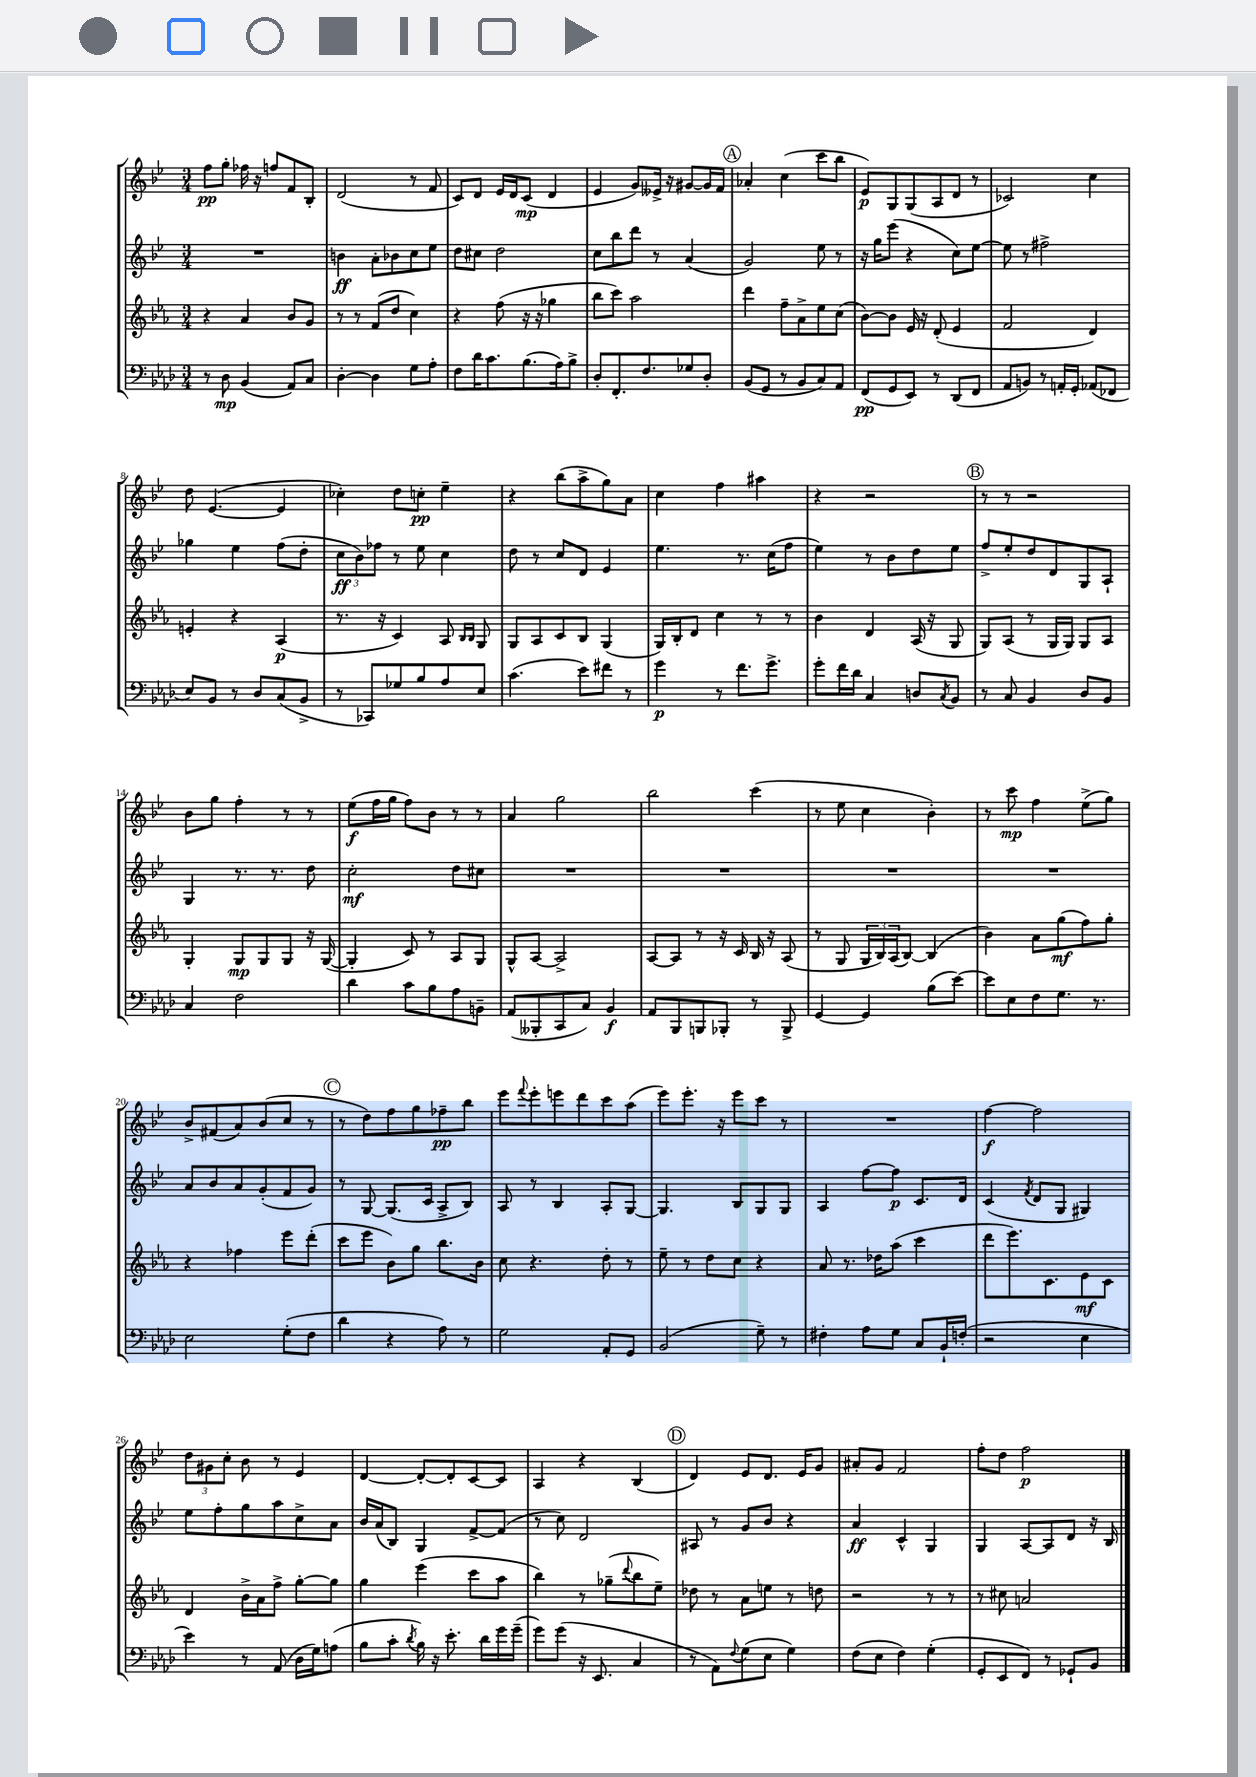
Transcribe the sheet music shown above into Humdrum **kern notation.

**kern	**dynam	**kern	**dynam	**kern	**dynam	**kern	**dynam
*part4	*part4	*part3	*part3	*part2	*part2	*part1	*part1
*staff4	*staff4	*staff3	*staff3	*staff2	*staff2	*staff1	*staff1
*clefF4	*	*clefG2	*	*clefG2	*	*clefG2	*
*k[b-e-a-d-]	*	*k[b-e-a-]	*	*k[b-e-]	*	*k[b-e-]	*
*M3/4	*	*M3/4	*	*M3/4	*	*M3/4	*
=1	=1	=1	=1	=1	=1	=1	=1
8r	.	4r	.	2.r	.	8ff\L	pp
8D-\	mp	.	.	.	.	8gg'\J	.
(4BB-/	.	4a-/	.	.	.	16ff-X\	.
.	.	.	.	.	.	16r	.
.	.	.	.	.	.	8ffn/L	.
8AA-/L)	.	8b-/L	.	.	.	8f/	.
8C/J	.	8g/J	.	.	.	8B-'/J	.
=2	=2	=2	=2	=2	=2	=2	=2
[4D-'\	.	8r	.	4bn\	ff	(2d/	.
.	.	8r	.	.	.	.	.
4D-\]	.	(8f/L	.	8a'\L	.	.	.
.	.	8dd/J	.	8b-X\	.	.	.
8G\L	.	4cc\)	.	8cc\	.	8r	.
8A-'\J	.	.	.	8ee-\J	.	8f/	.
=3	=3	=3	=3	=3	=3	=3	=3
8F\L	.	4r	.	8dd\L	.	8c/L)	.
16d-\K	.	.	.	8cc#X\J	.	8d/J	.
8.c\	.	.	.	.	.	.	.
.	.	(8ff\	.	2dd\	.	16e-/LL	.
.	.	.	.	.	.	16d/J	.
(8.B-\	.	16r	.	.	.	(8c/J	mp
.	.	16r	.	.	.	.	.
.	.	4gg-X\	.	.	.	4d/	.
16A-\k)	.	.	.	.	.	.	.
8B-^\J	.	.	.	.	.	.	.
=4	=4	=4	=4	=4	=4	=4	=4
8D-'/L	.	8bb-\L	.	8cc\L	.	4e-/	.
8.FF'/	.	8ccc\J)	.	8bb-\	.	.	.
.	.	2aa-\	.	8ddd\J	.	8g/L)	.
8.F/	.	.	.	.	.	.	.
.	.	.	.	8r	.	16e--X^/Jk	.
.	.	.	.	.	.	16r	.
8G-X/	.	.	.	(4a/	.	[8g#X/L	.
8D-'/J	.	.	.	.	.	16g#/L]	.
.	.	.	.	.	.	16f/JJ	.
!!LO:REH:place=s1:t=A
=5	=5	=5	=5	=5	=5	=5	=5
(8BB-/L	.	4ddd\	.	2g/)	.	4a-X'/	.
8GG/J	.	.	.	.	.	.	.
8r	.	8ff~\L	.	.	.	(4cc\	.
8BB-/L	.	8a-^\	.	.	.	.	.
8C/)	.	8ee-\	.	8ee-\	.	8ccc\L	.
8AA-/J	.	(8cc\J	.	8r	.	8bb-\J	.
=6	=6	=6	=6	=6	=6	=6	=6
(8FF/L	pp	[8b-\L)	.	16r	.	8e-/L)	p
.	.	.	.	16gg\KL	.	.	.
8GG/	.	8b-\J]	.	(8eee-\J	.	8G/	.
8EE-/J)	.	16e-/	.	4r	.	(8G/	.
.	.	16r	.	.	.	.	.
8r	.	(8d'/	.	.	.	8A/	.
(8DD-/L	.	4e-/	.	8cc\L)	.	8d/J	.
8FF/J	.	.	.	[8ee-\J	.	8r	.
=7	=7	=7	=7	=7	=7	=7	=7
8AA-/L	.	2f/	.	8ee-\]	.	2c-X/)	.
8BBn/J)	.	.	.	8r	.	.	.
8r	.	.	.	2ff#X^\	.	.	.
16AAn'/LL	.	.	.	.	.	.	.
16GG'/JJ	.	.	.	.	.	.	.
(8AA-X/L	.	4d/)	.	.	.	4cc\	.
8FF-X/J	.	.	.	.	.	.	.
!!LO:LB:g=z
=8	=8	=8	=8	=8	=8	=8	=8
8E-/L)	.	4en'/	.	4gg-X\	.	8dd\	.
8BB-/J	.	.	.	.	.	([4.e-/	.
8r	.	4r	.	4ee-\	.	.	.
8D-/L	.	.	.	.	.	.	.
(8C/	.	(4A-/	p	(8ff\L	.	4e-/]	.
8BB-^/J	.	.	.	8dd'\J	.	.	.
=9	=9	=9	=9	=9	=9	=9	=9
8r	.	8.r	.	12cc\L	ff	4cc-X'\)	.
.	.	.	.	12b-\)	.	.	.
8CC-X/L)	.	.	.	.	.	.	.
.	.	.	.	12ff-X\J	.	.	.
.	.	16r	.	.	.	.	.
8G-X/	.	4c/)	.	8r	.	8dd\L	.
8B-/	.	.	.	8ee-\	.	8ccn'\J	pp
8A-/	.	8A-/	.	4cc\	.	4ee-~\	.
.	.	16qqB-/LL	.	.	.	.	.
.	.	16qqB-/JJ	.	.	.	.	.
8E-/J	.	8G/	.	.	.	.	.
=10	=10	=10	=10	=10	=10	=10	=10
(4.c\	.	8G/L	.	8dd\	.	4r	.
.	.	8A-/	.	8r	.	.	.
.	.	8c/	.	8cc/L	.	(8bb-\L	.
8e-\L)	.	8B-/J	.	8d/J	.	8aa^\	.
8f#X\J	.	(4G/	.	4e-/	.	8gg\)	.
8r	.	.	.	.	.	8a\J	.
=11	=11	=11	=11	=11	=11	=11	=11
4g\	p	16G/LL)	.	4.ee-\	.	4cc\	.
.	.	16B-'/J	.	.	.	.	.
.	.	8d/J	.	.	.	.	.
8r	.	4cc\	.	.	.	4ff\	.
8.f\L	.	.	.	8.r	.	.	.
.	.	8r	.	.	.	4aa#X\	.
8.g^\J	.	.	.	(16cc\KL	.	.	.
.	.	8r	.	8ff\J	.	.	.
=12	=12	=12	=12	=12	=12	=12	=12
8g'\L	.	4b-\	.	4ee-\)	.	4r	.
16f\L	.	.	.	.	.	.	.
16d-\JJ	.	.	.	.	.	.	.
4C/	.	4d/	.	8r	.	2r	.
.	.	.	.	8b-\L	.	.	.
8Dn/L	.	(16A-/	.	8dd\	.	.	.
.	.	16r	.	.	.	.	.
8qC/	.	.	.	.	.	.	.
8BB-/J	.	8G/	.	8ee-\J	.	.	.
!!LO:REH:place=s1:t=B
=13	=13	=13	=13	=13	=13	=13	=13
8r	.	8G/L)	.	8ff^/L	.	8r	.
8C/	.	(8A-/J	.	8ee-'/	.	8r	.
4BB-/	.	8r	.	8dd/	.	2r	.
.	.	16G/LL	.	8d/	.	.	.
.	.	16G/JJ)	.	.	.	.	.
8D-/L	.	8G/L	.	8G/	.	.	.
8BB-/J	.	8A-/J	.	8A`/J	.	.	.
!!LO:LB:g=z
=14	=14	=14	=14	=14	=14	=14	=14
4C/	.	4G'/	.	4G/	.	8b-\L	.
.	.	.	.	.	.	8gg\J	.
2F\	.	8G/L	mp	8.r	.	4ff'\	.
.	.	8G/	.	.	.	.	.
.	.	.	.	8.r	.	.	.
.	.	8G/J	.	.	.	8r	.
.	.	16r	.	8dd\	.	8r	.
.	.	([16G/	.	.	.	.	.
=15	=15	=15	=15	=15	=15	=15	=15
4d-\	.	4G'/]	.	2cc'\	mf	(8ee-\L	f
.	.	.	.	.	.	16ff\L	.
.	.	.	.	.	.	16gg\JJ	.
8c\L	.	8c/)	.	.	.	8ff\L)	.
8B-\	.	8r	.	.	.	8b-\J	.
8A-\	.	8A-/L	.	8dd\L	.	8r	.
8BBn~\J	.	8G/J	.	8cc#X\J	.	8r	.
=16	=16	=16	=16	=16	=16	=16	=16
(8AA-/L	.	8G^^/L	.	2.r	.	4a/	.
8BBB--X'/	.	[8A-/J	.	.	.	.	.
8CC/	.	2A-^/]	.	.	.	2gg\	.
8C/J)	.	.	.	.	.	.	.
4BB-/	f	.	.	.	.	.	.
=17	=17	=17	=17	=17	=17	=17	=17
8AA-/L	.	[8A-/L	.	2.r	.	2bb-\	.
8BBB-/	.	8A-/J]	.	.	.	.	.
8BBBn/	.	8r	.	.	.	.	.
8BBB-X'/J	.	16r	.	.	.	.	.
.	.	16c/	.	.	.	.	.
8r	.	16B-/	.	.	.	(4ccc\	.
.	.	16r	.	.	.	.	.
8BBB-^/	.	(8A-/	.	.	.	.	.
=18	=18	=18	=18	=18	=18	=18	=18
[4GG/	.	8r	.	2.r	.	8r	.
.	.	8G/	.	.	.	8ee-\	.
4GG/]	.	24G/LL	.	.	.	4cc\	.
.	.	24B-/)	.	.	.	.	.
.	.	(24A-/J	.	.	.	.	.
.	.	[8B-/J)	.	.	.	.	.
(8B-\L	.	(4B-/]	.	.	.	4b-'\)	.
[8e-\J)	.	.	.	.	.	.	.
=19	=19	=19	=19	=19	=19	=19	=19
8e-\L]	.	4b-\)	.	2.r	.	8r	.
8E-\	.	.	.	.	.	8ccc\	mp
8F\	.	8a-\L	.	.	.	4ff\	.
8.G\J	.	(8gg\	mf	.	.	.	.
.	.	8ff\)	.	.	.	(8ee-^\L	.
8.r	.	.	.	.	.	.	.
.	.	8gg'\J	.	.	.	8gg\J)	.
!!LO:LB:g=z
=20	=20	=20	=20	=20	=20	=20	=20
2E-\	.	4r	.	8a/L	.	8b-^/L	.
.	.	.	.	8b-/	.	(8f#X/	.
.	.	4ff-X\	.	8a/	.	8a/)	.
.	.	.	.	(8g'/	.	(8b-/	.
(8G'\L	.	8eee-\L	.	8f/	.	8cc/J	.
8F\J	.	(8ddd'\J	.	8g/J)	.	8r	.
!!LO:REH:place=s1:t=C
=21	=21	=21	=21	=21	=21	=21	=21
4d-\	.	8ccc\L	.	8r	.	8r	.
.	.	8eee-\J	.	[8G/	.	8dd\L)	.
4r	.	8b-\L)	.	(8.G/L]	.	8ff\	.
.	.	8gg\J	.	.	.	8gg\	.
.	.	.	.	16c/Jk	.	.	.
8A-\)	.	8.bb-\L	.	8A^/L	.	8ff-X~\	pp
8r	.	.	.	8B-/J)	.	8bb-\J	.
.	.	16b-\Jk	.	.	.	.	.
=22	=22	=22	=22	=22	=22	=22	=22
2G\	.	8cc\	.	8A/	.	8eee-\L	.
.	.	.	.	.	.	8qqfff/	.
.	.	4.r	.	8r	.	8eee-'\	.
.	.	.	.	4B-/	.	8eeen\	.
.	.	.	.	.	.	8ddd\	.
8AA-'/L	.	8dd'\	.	8A'/L	.	8ccc\	.
8GG/J	.	8r	.	[8G/J	.	(8aa\J	.
=23	=23	=23	=23	=23	=23	=23	=23
(2BB-/	.	8ee-~\	.	4.G/]	.	8eee-\L)	.
.	.	8r	.	.	.	8.eee-'\J	.
.	.	8dd\L	.	.	.	.	.
.	.	.	.	.	.	16r	.
.	.	8cc\J	.	8B-/L	.	8eee-\L	.
8G~\)	.	4r	.	8G/	.	8ccc\J	.
8r	.	.	.	8G/J	.	8r	.
=24	=24	=24	=24	=24	=24	=24	=24
4F#X'\	.	8a-/	.	4A/	.	2.r	.
.	.	8.r	.	.	.	.	.
8A-\L	.	.	.	[8ff\L	.	.	.
.	.	16dd-X\KL	.	.	.	.	.
8G\J	.	(8aa-\J	.	8ff\J]	p	.	.
8C/L	.	4ccc\	.	8.c/L	.	.	.
16BB-`/L	.	.	.	.	.	.	.
(16Fn'/JJ	.	.	.	16d/Jk	.	.	.
=25	=25	=25	=25	=25	=25	=25	=25
2r	.	8ddd\L	.	(4c/	.	[4ff\	f
.	.	8.eee-\)	.	.	.	.	.
.	.	.	.	8qf/	.	.	.
.	.	.	.	8d/L	.	2ff\]	.
.	.	8.c\	.	.	.	.	.
.	.	.	.	8G/J	.	.	.
4E-\	.	8e-\	mf	4G#X/)	.	.	.
.	.	8c\J	.	.	.	.	.
!!LO:LB:g=z
=26	=26	=26	=26	=26	=26	=26	=26
4e-\)	.	4d/	.	8ee-\L	.	12dd\L	.
.	.	.	.	.	.	12g#X\	.
.	.	.	.	8ff'\	.	.	.
.	.	.	.	.	.	12cc'\J	.
8r	.	16b-^\LL	.	8gg\	.	8b-\	.
.	.	16a-\J	.	.	.	.	.
(8AA-/	.	8ff^\J	.	8aa\	.	8r	.
16D-\LL	.	[8gg'\L	.	8cc^\	.	4e-/	.
16G\J)	.	.	.	.	.	.	.
(8An\J	.	8gg\J]	.	8a\J	.	.	.
=27	=27	=27	=27	=27	=27	=27	=27
8B-\L	.	4gg\	.	16b-/LL	.	[4d/	.
.	.	.	.	(16a/J	.	.	.
8c'\J	.	.	.	8B-/J)	.	.	.
8qd-/	.	.	.	.	.	.	.
16B-\)	.	(4eee-\	.	4G/	.	8d'/L_	.
16r	.	.	.	.	.	.	.
8.e-'\	.	.	.	.	.	8d'/]	.
.	.	8ccc\L	.	[8f^/L	.	[8c/	.
16d-\LL	.	.	.	.	.	.	.
16g\	.	8aa-\J	.	(8f/J]	.	8c/J]	.
(16g~\JJ	.	.	.	.	.	.	.
=28	=28	=28	=28	=28	=28	=28	=28
8g\L)	.	4bb-\)	.	8r	.	4A/	.
(8g\J	.	.	.	8cc\)	.	.	.
16r	.	8r	.	2d/	.	4r	.
8.EE-/	.	.	.	.	.	.	.
.	.	(8gg-X~\L	.	.	.	.	.
.	.	8qqddd/	.	.	.	.	.
4C/	.	8bb-\	.	.	.	(4B-/	.
.	.	8ee-~\J)	.	.	.	.	.
!!LO:REH:place=s1:t=D
=29	=29	=29	=29	=29	=29	=29	=29
8r	.	8dd-X\	.	8A#X/	.	4d/)	.
8AA-\L)	.	8r	.	8r	.	.	.
8qqF/	.	.	.	.	.	.	.
(8G\	.	8a-\L	.	8g/L	.	8e-/L	.
8E-\J	.	8een\J	.	8b-/J	.	8.d/J	.
4G\)	.	8r	.	4r	.	.	.
.	.	.	.	.	.	16e-/KL	.
.	.	8ddn\	.	.	.	8g/J	.
=30	=30	=30	=30	=30	=30	=30	=30
(8F\L	.	2r	.	4a/	ff	8a#X'/L	.
8E-\J	.	.	.	.	.	8g/J	.
4F\)	.	.	.	4c^^/	.	2f/	.
(4G'\	.	8r	.	4G/	.	.	.
.	.	8r	.	.	.	.	.
=31	=31	=31	=31	=31	=31	=31	=31
8GG'/L	.	8r	.	4G/	.	8ff'\L	.
8EE-/	.	8cc#X\	.	.	.	8dd\J	.
8FF/J)	.	2an/	.	[8A/L	.	2ff\	p
8r	.	.	.	8A/]	.	.	.
8GG-X`/L	.	.	.	8d/J	.	.	.
8BB-/J	.	.	.	16r	.	.	.
.	.	.	.	16B-/	.	.	.
==	==	==	==	==	==	==	==
*-	*-	*-	*-	*-	*-	*-	*-
